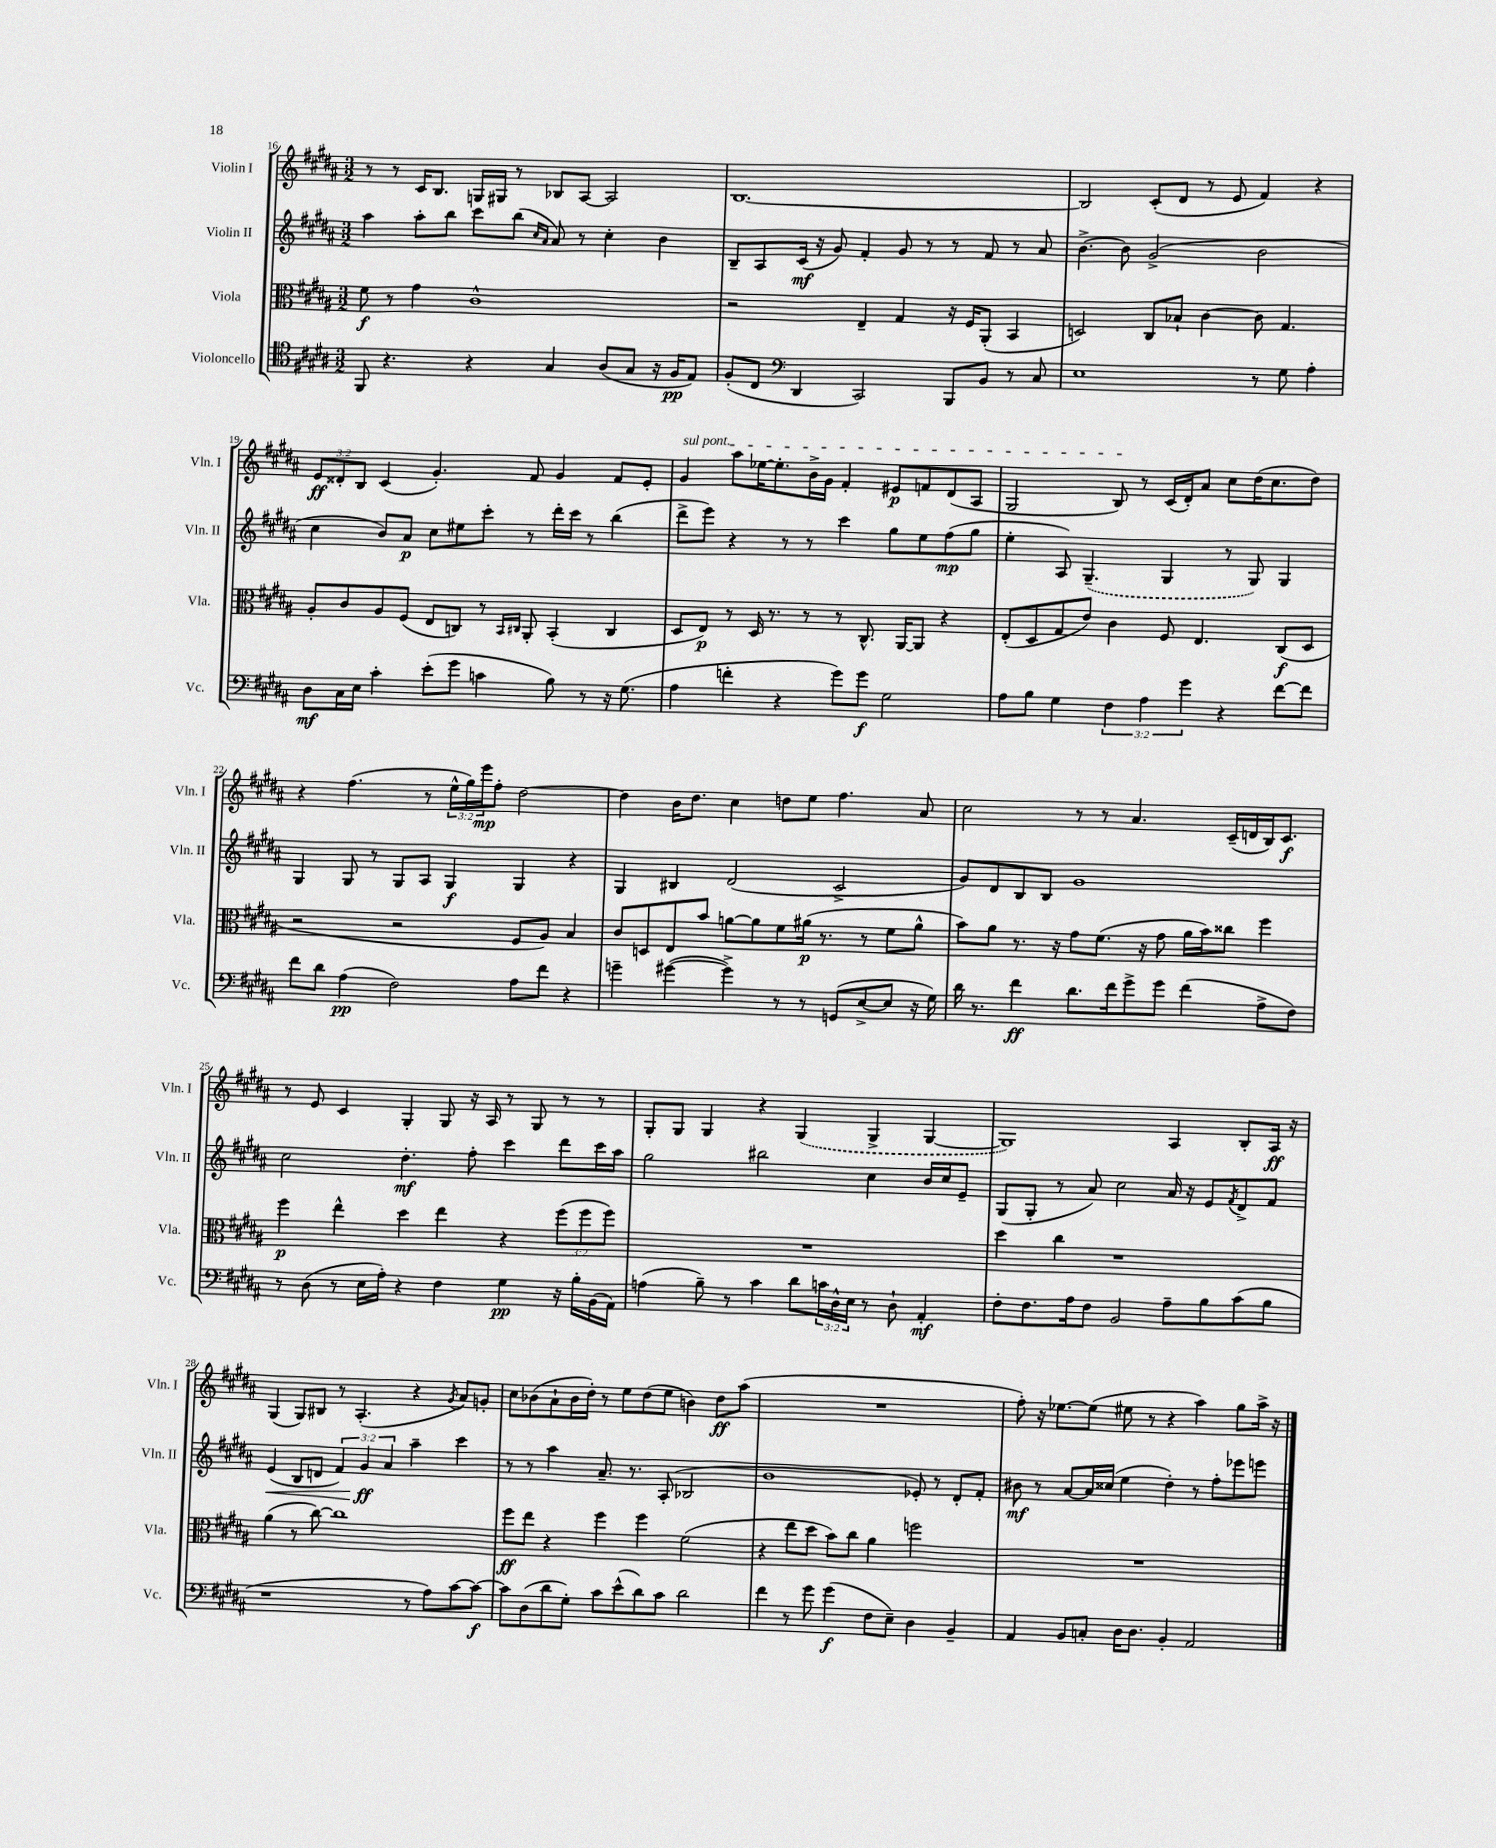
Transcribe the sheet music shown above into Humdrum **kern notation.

**kern	**dynam	**kern	**dynam	**kern	**dynam	**kern	**dynam
*part4	*part4	*part3	*part3	*part2	*part2	*part1	*part1
*staff4	*staff4	*staff3	*staff3	*staff2	*staff2	*staff1	*staff1
*I"Violoncello	*	*I"Viola	*	*I"Violin II	*	*I"Violin I	*
*I'Vc.	*	*I'Vla.	*	*I'Vln. II	*	*I'Vln. I	*
*clefC4	*	*clefC3	*	*clefG2	*	*clefG2	*
*k[f#c#g#d#a#]	*	*k[f#c#g#d#a#]	*	*k[f#c#g#d#a#]	*	*k[f#c#g#d#a#]	*
*M3/2	*	*M3/2	*	*M3/2	*	*M3/2	*
=16	=16	=16	=16	=16	=16	=16	=16
8FF#/	.	8f#\	f	4aa#\	.	8r	.
4.r	.	8r	.	.	.	8r	.
.	.	4g#\	.	8aa#'\L	.	16c#/KL	.
.	.	.	.	.	.	8.B/J	.
.	.	.	.	8bb\J	.	.	.
4r	.	1c#^^	.	8ccc#\L	.	16Gn/LL	.
.	.	.	.	.	.	16G#X/JJ	.
.	.	.	.	(8bb\J	.	8r	.
.	.	.	.	16qqcc#/LL	.	.	.
.	.	.	.	16qqa#/JJ	.	.	.
4G#/	.	.	.	8a#/)	.	8B-X/L	.
.	.	.	.	8r	.	[8A#/J	.
(8A#/L	.	.	.	4cc#'\	.	2A#/]	.
8G#/J	.	.	.	.	.	.	.
16r	.	.	.	4b\	.	.	.
16F#/KL	pp	.	.	.	.	.	.
8E/J)	.	.	.	.	.	.	.
=17	=17	=17	=17	=17	=17	=17	=17
(8F#'/L	.	2r	.	8B~/L	.	[1.B	.
8C#/J	.	.	.	8A#/	.	.	.
*clefF4	*	*	*	*	*	*	*
4DD#/	.	.	.	(16c#/Jk	mf	.	.
.	.	.	.	16r	.	.	.
.	.	.	.	8g#/)	.	.	.
2CC#/)	.	4E~/	.	4f#'/	.	.	.
.	.	4G#/	.	8g#/	.	.	.
.	.	.	.	8r	.	.	.
8BBB/L	.	16r	.	8r	.	.	.
.	.	16F#/KL	.	.	.	.	.
8BB/J	.	(8AA#'/J	.	8f#/	.	.	.
8r	.	4BB/	.	8r	.	.	.
8C#/	.	.	.	8a#/	.	.	.
=18	=18	=18	=18	=18	=18	=18	=18
1E	.	2Dn/)	.	[4.b^\	.	2B/]	.
.	.	.	.	8b\]	.	.	.
.	.	8C#/L	.	(2g#^/	.	(8c#'/L	.
.	.	8B-X`/J	.	.	.	8d#/J	.
.	.	[4c#\	.	.	.	8r	.
.	.	.	.	.	.	8e/	.
8r	.	8c#\]	.	2b\	.	4f#/)	.
8G#\	.	4.G#/	.	.	.	.	.
4A#'\	.	.	.	.	.	4r	.
!!LO:LB:g=z
=19	=19	=19	=19	=19	=19	=19	=19
8D#\L	mf	8A#'/L	.	4cc#\	.	12e/L	ff
.	.	.	.	.	.	12d##X'/	.
16C#\L	.	8c#/	.	.	.	.	.
.	.	.	.	.	.	12B/J	.
16E\JJ	.	.	.	.	.	.	.
4c#'\	.	8A#/	.	8b/L)	.	(4c#/	.
.	.	(8F#/J	.	8a#/J	p	.	.
(8e'\L	.	8E/L	.	8cc#\L	.	4.g#'/)	.
8g#\J	.	8Cn/J)	.	8ee#X\	.	.	.
4cn\	.	8r	.	8ccc#'\J	.	.	.
.	.	16qqBB/LL	.	.	.	.	.
.	.	16qqC#X/JJ	.	.	.	.	.
.	.	8AA#'/	.	8r	.	8f#/	.
8B\)	.	(4BB'/	.	16ddd#'\LL	.	4g#/	.
.	.	.	.	16ccc#\JJ	.	.	.
8r	.	.	.	8r	.	.	.
16r	.	4C#/	.	(4bb\	.	8f#/L	.
(8.G#\	.	.	.	.	.	.	.
.	.	.	.	.	.	8e'/J	.
=20	=20	=20	=20	=20	=20	=20	=20
!	!	!	!	!	!	!LO:TX:a:i:t=sul pont.	!
4A#\	.	8D#/L	.	8ddd#^\L	.	4g#/	.
.	.	8E/J)	p	8eee\J)	.	.	.
4fn'\	.	8r	.	4r	.	8aa#\L	.
.	.	16D#/	.	.	.	[16ee-X\K	.
.	.	8.r	.	.	.	8.ee-'\]	.
4r	.	.	.	8r	.	.	.
.	.	8r	.	8r	.	16b^\L	.
.	.	.	.	.	.	16g#\JJ	.
8g#\L)	.	8r	.	4ccc#\	.	4f#'/	.
8g#\J	f	8.C#^^/	.	.	.	.	.
2G#\	.	.	.	8gg#\L	.	8e#X/L	p
.	.	[16AA#/KL	.	.	.	.	.
.	.	8AA#/J]	.	8ee\	.	8fn/	.
.	.	4r	.	(8ff#\	mp	(8d#/	.
.	.	.	.	8gg#\J	.	8A#/J	.
=21	=21	=21	=21	=21	=21	=21	=21
8A#\L	.	(8E'/L	.	4ee'\	.	2G#/	.
8B\J	.	8D#/	.	.	.	.	.
4G#\	.	8G#/	.	8A#/)	.	.	.
.	.	8e/J)	.	(4.G#~/	.	.	.
6F#\	.	4c#\	.	.	.	8B/)	.
.	.	.	.	.	.	8r	.
6A#\	.	.	.	.	.	.	.
.	.	8F#/	.	4G#/	.	(16c#/LL	.
.	.	.	.	.	.	16d#'/J)	.
6g#\	.	.	.	.	.	.	.
.	.	4.E/	.	.	.	8a#/J	.
4r	.	.	.	8r	.	8cc#\L	.
.	.	.	.	8G#/)	.	(16dd#\K	.
.	.	.	.	.	.	8.cc#\	.
[8f#\L	.	(8C#/L	f	4G#/	.	.	.
8f#\J]	.	8D#/J	.	.	.	8dd#\J)	.
!!LO:LB:g=z
=22	=22	=22	=22	=22	=22	=22	=22
8f#\L	.	2r	.	4G#/	.	4r	.
8d#\J	.	.	.	.	.	.	.
(4A#\	pp	.	.	8G#/	.	(4.ff#\	.
.	.	.	.	8r	.	.	.
2F#\)	.	2r	.	8G#/L	.	.	.
.	.	.	.	8A#/J	.	8r	.
.	.	.	.	4G#/	f	24ee^^\LL	.
.	.	.	.	.	.	24gg#\)	.
.	.	.	.	.	.	24eee\J	mp
.	.	.	.	.	.	8ff#'\J	.
8A#\L	.	8F#/L	.	4G#/	.	[2dd#\	.
8f#\J	.	8A#/J)	.	.	.	.	.
4r	.	4B/	.	4r	.	.	.
=23	=23	=23	=23	=23	=23	=23	=23
4gn~\	.	8c#/L	.	4G#/	.	4dd#\]	.
.	.	8Dn/	.	.	.	.	.
([4g#X\	.	8E/	.	4B#X/	.	16b\KL	.
.	.	.	.	.	.	8.dd#\J	.
.	.	8b/J	.	.	.	.	.
4g#^\])	.	[8an\L	.	(2d#/	.	4cc#\	.
.	.	8a\]	.	.	.	.	.
8r	.	8f#\	.	.	.	8ddn\L	.
8r	.	(16a#X\Jk	p	.	.	8ee\J	.
.	.	8.r	.	.	.	.	.
(8GGn/L	.	.	.	2c#^/	.	4.ff#\	.
[8E^/	.	8r	.	.	.	.	.
8E/J]	.	8f#\L	.	.	.	.	.
16r	.	8a#^^\J	.	.	.	8a#/	.
16G#\)	.	.	.	.	.	.	.
=24	=24	=24	=24	=24	=24	=24	=24
16d#\	.	8b\L)	.	8g#/L)	.	2cc#\	.
8.r	.	.	.	.	.	.	.
.	.	8a#\J	.	8d#/	.	.	.
4f#\	ff	8.r	.	8B/	.	.	.
.	.	.	.	8B/J	.	.	.
.	.	16r	.	.	.	.	.
8.d#\L	.	8g#\L	.	1g#	.	8r	.
.	.	(8.f#\J	.	.	.	8r	.
16f#\k	.	.	.	.	.	.	.
8g#^\	.	.	.	.	.	4.a#/	.
.	.	16r	.	.	.	.	.
8g#\J	.	8g#\	.	.	.	.	.
(4f#\	.	16a#\LL	.	.	.	.	.
.	.	16b\J)	.	.	.	.	.
.	.	8cc##X\J	.	.	.	(16c#~/LL	.
.	.	.	.	.	.	16dn/	.
8A#^\L	.	4ff#\	.	.	.	16B/J)	.
.	.	.	.	.	.	8.c#/J	f
8F#\J)	.	.	.	.	.	.	.
!!LO:LB:g=z
=25	=25	=25	=25	=25	=25	=25	=25
8r	.	4ff#\	p	2cc#\	.	8r	.
(8D#\	.	.	.	.	.	8e/	.
8r	.	4ee^^\	.	.	.	4c#/	.
16E\LL	.	.	.	.	.	.	.
16A#'\JJ)	.	.	.	.	.	.	.
4r	.	4dd#\	.	4.dd#'\	mf	4G#'/	.
4F#\	.	4ee\	.	.	.	8G#/	.
.	.	.	.	8ff#'\	.	16r	.
.	.	.	.	.	.	16A#/	.
4G#\	pp	4r	.	4ccc#\	.	8r	.
.	.	.	.	.	.	8G#/	.
16r	.	(12ff#\L	.	8ddd#\L	.	8r	.
16B'\LL	.	.	.	.	.	.	.
.	.	12ff#\	.	.	.	.	.
(16BB\	.	.	.	16ccc#\L	.	8r	.
.	.	12ff#\J)	.	.	.	.	.
16AA#\JJ)	.	.	.	16aa#\JJ	.	.	.
=26	=26	=26	=26	=26	=26	=26	=26
(4An\	.	1.r	.	2gg#\	.	8G#'/L	.
.	.	.	.	.	.	8G#/J	.
8B~\)	.	.	.	.	.	4G#/	.
8r	.	.	.	.	.	.	.
4c#\	.	.	.	2bb#X\	.	4r	.
8d#\L	.	.	.	.	.	(4G#/	.
24cn\L	.	.	.	.	.	.	.
24D#^^\	.	.	.	.	.	.	.
24E\JJ	.	.	.	.	.	.	.
8r	.	.	.	4cc#\	.	4G#^/	.
8D#`\	.	.	.	.	.	.	.
4AA#'/	mf	.	.	16b/LL	.	[4G#/	.
.	.	.	.	16cc#/J	.	.	.
.	.	.	.	8e~/J	.	.	.
=27	=27	=27	=27	=27	=27	=27	=27
8F#'\L	.	4dd#\	.	(8G#/L	.	1G#])	.
8.F#\	.	.	.	8G#'/J	.	.	.
.	.	4cc#\	.	8r	.	.	.
16A#\k	.	.	.	.	.	.	.
8F#\J	.	.	.	8a#/)	.	.	.
2BB/	.	1r	.	2cc#\	.	.	.
8A#~\L	.	.	.	16a#/	.	4A#/	.
.	.	.	.	16r	.	.	.
8B\	.	.	.	8e/L	.	.	.
.	.	.	.	8qf#/	.	.	.
(8c#\	.	.	.	8d#^/	.	8B'/L	.
8B\J	.	.	.	8f#/J	.	16A#/Jk	ff
.	.	.	.	.	.	16r	.
!!LO:LB:g=z
=28	=28	=28	=28	=28	=28	=28	=28
!	!	!	!	!	!LO:HP:b	!	!
1r	.	(4a#\	.	(4e/	<	(4G#/	.
.	.	8r	.	8B/L	.	8G#/L)	.
.	.	[8cc#\)	.	8dn/J	.	8B#X/J	.
.	.	1cc#]	.	6f#/)	.	8r	.
.	.	.	.	.	.	(4.A#'/	.
.	.	.	.	6g#/	ff	.	.
.	.	.	.	6a#/	[	.	.
8r	.	.	.	4aa#~\	.	4r	.
8A#\L)	.	.	.	.	.	.	.
.	.	.	.	.	.	8qg#/	.
[8c#\	.	.	.	4ccc#\	.	8a#/L)	.
8c#\J_	f	.	.	.	.	8gn'/J	.
=29	=29	=29	=29	=29	=29	=29	=29
8c#\L]	.	8ff#\L	ff	8r	.	8cc#\L	.
(8D#\	.	8ee\J	.	8r	.	(8b-X\	.
8d#\	.	4r	.	4aa#\	.	8a#`\	.
8G#'\J)	.	.	.	.	.	16b-\L	.
.	.	.	.	.	.	16dd#'\JJ)	.
8c#\L	.	4ff#\	.	8.a#~/	.	8r	.
(8e^^\	.	.	.	.	.	8ee\L	.
.	.	.	.	8.r	.	.	.
8d#\)	.	4ff#\	.	.	.	(8dd#\	.
8c#\J	.	.	.	(8A#'/	.	8ee\J	.
2d#\	.	(2f#\	.	2B-X/	.	4bn\)	.
.	.	.	.	.	.	8dd#\L	ff
.	.	.	.	.	.	(8aa#\J	.
=30	=30	=30	=30	=30	=30	=30	=30
4f#\	.	4r	.	1b	.	1.r	.
8r	.	8ee\L	.	.	.	.	.
8g#\	.	8dd#\J	.	.	.	.	.
(4g#\	f	8b\L)	.	.	.	.	.
.	.	8cc#\J	.	.	.	.	.
8F#\L	.	4a#\	.	.	.	.	.
8E~\J)	.	.	.	.	.	.	.
4D#\	.	2ffn\	.	8e-X'/)	.	.	.
.	.	.	.	8r	.	.	.
4BB~/	.	.	.	8d#'/L	.	.	.
.	.	.	.	8f#'/J	.	.	.
=31	=31	=31	=31	=31	=31	=31	=31
4AA#/	.	1.r	.	8b#X\	mf	8ff#'\)	.
.	.	.	.	8r	.	16r	.
.	.	.	.	.	.	[8.ee-X\L	.
8BB/L	.	.	.	[8a#/L	.	.	.
8Cn'/J	.	.	.	16a#/L]	.	(8ee-\J]	.
.	.	.	.	(16cc##X/JJ	.	.	.
16D#\KL	.	.	.	4ee\	.	8ee#X\	.
8.D#\J	.	.	.	.	.	.	.
.	.	.	.	.	.	8r	.
4BB'/	.	.	.	4dd#'\)	.	4r	.
2AA#/	.	.	.	8r	.	4aa#\)	.
.	.	.	.	8ff#'\L	.	.	.
.	.	.	.	8eee-X\	.	8gg#\L	.
.	.	.	.	8eeen\J	.	16aa#^\Jk	.
.	.	.	.	.	.	16r	.
==	==	==	==	==	==	==	==
*-	*-	*-	*-	*-	*-	*-	*-
